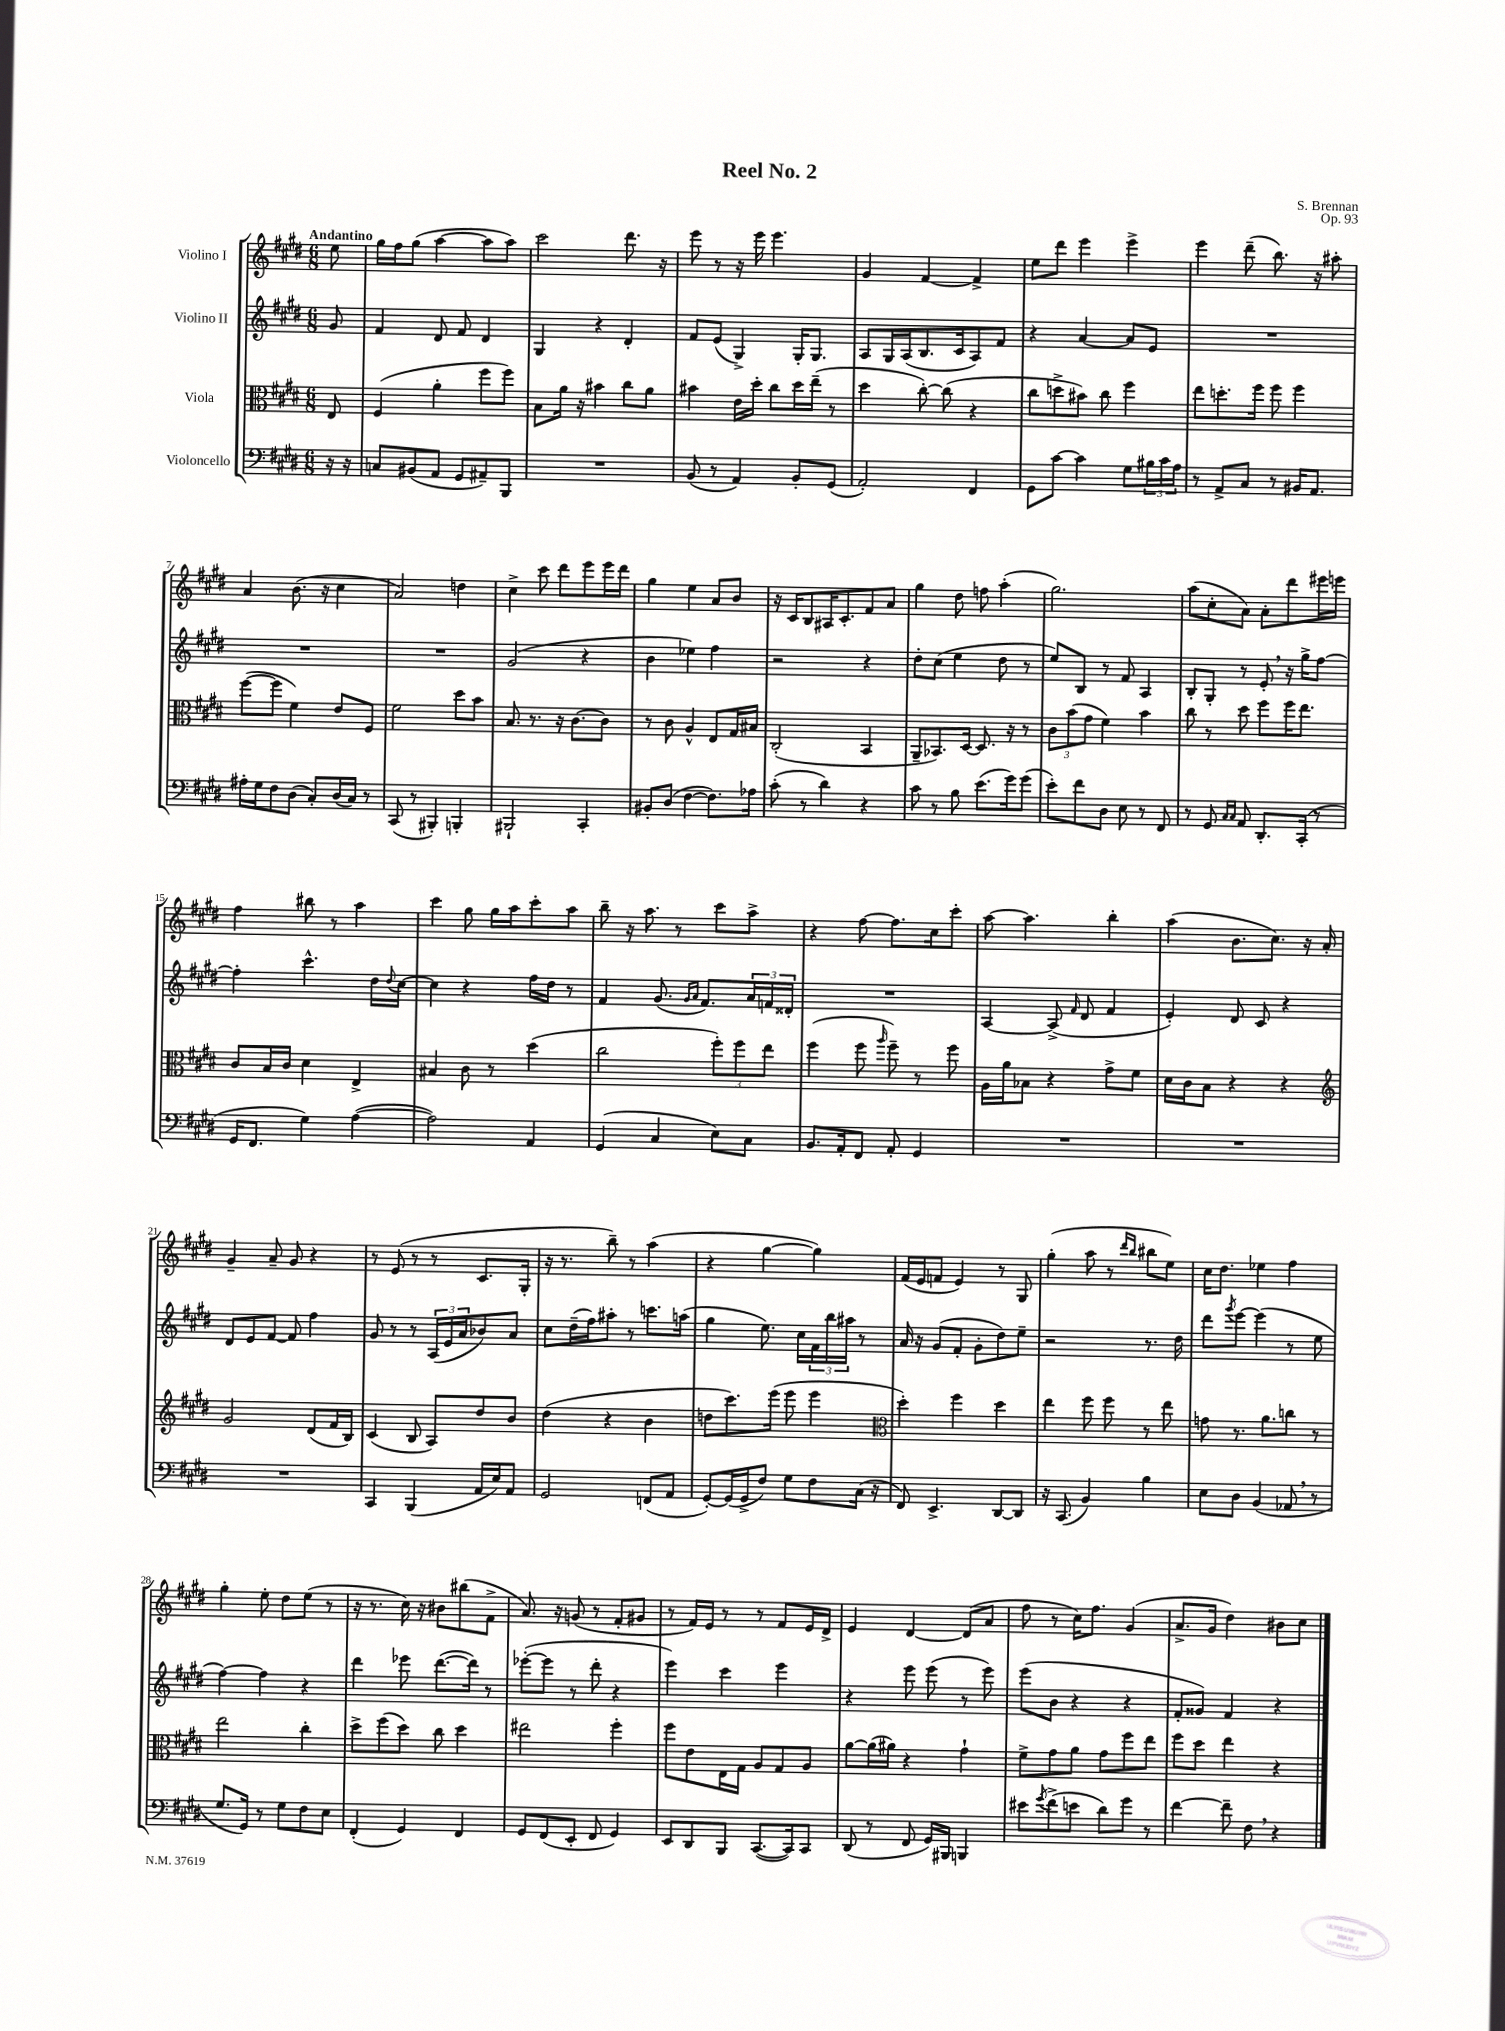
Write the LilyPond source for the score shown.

\header { title = "Reel No. 2" composer = "S. Brennan" opus = "Op. 93" }
<<
\new StaffGroup <<
\new Staff = "s0" \with { instrumentName = "Violino I" } {
    \clef treble \key e \major \numericTimeSignature \time 6/8 \partial 8 \tempo "Andantino"
    e''8 |
    gis''16 fis''16 gis''8( a''4~ a''8 a''8) |
    cis'''2 dis'''8. r16 |
    e'''8 r8 r16 e'''16 e'''4. |
    gis'4 fis'4~ fis'4-> |
    e''8 dis'''8 e'''4 e'''4-> |
    e'''4 dis'''8--( b''8.) r16 ais''8-. |
    a'4 b'8.( r16 cis''4 |
    a'2) d''4 |
    cis''4-> cis'''8 dis'''8 e'''8 e'''16 dis'''16 |
    gis''4 e''4 a'8 b'8 |
    r16 cis'16 b8 ais16 cis'8.-. fis'8 a'8 |
    gis''4 dis''8 f''8 a''4-.( |
    gis''2.) |
    a''8( cis''8-. a'8) a'8-. dis'''8 eis'''16 e'''16 |
    fis''4 bis''8 r8 a''4 |
    cis'''4 gis''8 gis''16 a''16 cis'''8-. a''8 |
    b''8-- r16 a''8. r8 cis'''8 a''8-> |
    r4 fis''8~ fis''8. cis''16 cis'''8-. |
    a''8~ a''4. b''4-. |
    a''4( b'8. cis''8.) r16 a'16-. |
    gis'4-- a'8-- gis'8 r4 |
    r8 e'8( r8 r8 cis'8. gis16-. |
    r16 r8. b''8--) r8 a''4( |
    r4 gis''4~ gis''4) |
    fis'16( e'16 f'8 e'4) r8 gis8 |
    gis''4-.( a''8 r8 \grace { dis'''16 b''16 } bis''8 e''8) |
    cis''16 dis''8. ees''4 fis''4 |
    gis''4-. e''8-. dis''8 e''8( r8 |
    r16 r8. cis''16) r16 bis'8 bis''8( fis'8-> |
    a'8.) r16 g'8( r8 fis'8-. gis'8 |
    r8 fis'16) e'16 r8 r8 fis'8 e'16 dis'16-> |
    e'4 dis'4~ dis'8( a'8 |
    fis''8 r8 cis''16) fis''8. gis'4( |
    a'8.-> gis'16 dis''4) bis'8 cis''8 \bar "|." |
}
\new Staff = "s1" \with { instrumentName = "Violino II" } {
    \clef treble \key e \major \numericTimeSignature \time 6/8 \partial 8
    gis'8 |
    fis'4 dis'8 fis'8 dis'4 |
    gis4 r4 dis'4-. |
    fis'8 e'8( gis4->) gis16-. gis8. |
    a8 gis16 a16( b8. cis'16 a8) fis'8 |
    r4 a'4~ a'8 e'8 |
    R2. |
    R2. |
    R2. |
    gis'2( r4 |
    b'4 ees''4) fis''4 |
    r2 r4 |
    dis''8-. cis''8( e''4 dis''8 r8 |
    e''8) b8 r8 fis'8 a4 |
    b8-. gis8-. r8 e'8-. \breathe r16 gis''16-> fis''8~ |
    fis''4-. cis'''4.-^ dis''16 \appoggiatura { dis''8 } cis''16~ |
    cis''4 r4 fis''16 dis''16 r8 |
    fis'4 gis'8.( \grace { gis'16 a'16 } fis'8.) \tuplet 3/2 { a'16 f'16 disis'16-. } |
    R2. |
    a4~ a8->( \grace { fis'16 } dis'8 fis'4 |
    e'4-.) dis'8 cis'8 r4 |
    dis'8 e'8 fis'8~ fis'8 fis''4 |
    gis'8 r8 r8 \tuplet 3/2 { a16( e'16 a'16 } bes'8) a'8 |
    cis''8 dis''16--( fis''16) ais''8-. r8 c'''8. a''16( |
    gis''4 e''8.) cis''16 \tuplet 3/2 { fis'16 b''16 ais''16 } r8 |
    a'16 r16 gis'8( fis'8-. gis'8-. dis''8) e''8-- |
    r2 r8. dis''16 |
    dis'''8 \acciaccatura { gis'''8 } e'''8~ e'''4( r8 e''8 |
    fis''4~) fis''4 r4 |
    dis'''4 ees'''8 dis'''8.~( dis'''16) r8 |
    ees'''8~-.( ees'''8 r8 dis'''8-. r4 |
    e'''4) cis'''4 e'''4 |
    r4 e'''8 e'''8( r8 e'''8) |
    e'''8( b'8 r4 r4 |
    fis'8-. gisis'8) fis'4 r4 \bar "|." |
}
\new Staff = "s2" \with { instrumentName = "Viola" } {
    \clef alto \key e \major \numericTimeSignature \time 6/8 \partial 8
    e8 |
    fis4( a'4-. fis''8 fis''8) |
    b8 a'16 r16 bis'4 cis''8 a'8 |
    bis'4 e'16 dis''16-. cis''8 dis''16 e''16--( r8 |
    dis''4 cis''8~-.) cis''8( r4 |
    cis''8 d''8-> bis'8) cis''8 fis''4 |
    e''8 d''8.-. fis''16 fis''8 fis''4 |
    fis''8~( fis''8 fis'4) e'8 fis8 |
    fis'2 dis''8 b'8 |
    b8. r8. r16 cis'8.~ cis'8 |
    r8 cis'8 a4-^ e8 gis16 bis16 |
    cis2-.( b,4 |
    a,8-- bes,8.) dis16~ dis8. r16 r8 |
    \tuplet 3/2 { cis'8 b'8( gis'8 } fis'4) b'4 |
    cis''8 r8 dis''8 fis''8 fis''16 e''8. |
    cis'8 b16 cis'16 dis'4 e4-> |
    bis4 cis'8 r8 dis''4( |
    cis''2 \tuplet 3/2 { fis''8-.) fis''8 e''8 } |
    fis''4( fis''8 \grace { a''16 } fis''8--) r8 fis''8 |
    a16 a'16 bes8 r4 gis'8-> fis'8 |
    dis'16 cis'16 b8 r4 r4 |
    \clef treble gis'2 dis'8( fis'16 b16) |
    cis'4( b8 a8) dis''8 b'8 |
    dis''4( r4 b'4 |
    d''8 cis'''8.) e'''16( e'''8 e'''4 |
    \clef alto dis''4-.) fis''4 dis''4 |
    e''4 fis''8 fis''8 r8 e''8 |
    g'8 r8. a'8. c''8 r8 |
    e''2 cis''4-. |
    dis''8-> fis''8( dis''8) cis''8 dis''4 |
    eis''2 fis''4-. |
    fis''8 e'8 e16 gis16 a8 gis8 a8 |
    a'8~ a'16( ais'16) r4 gis'4-! |
    fis'8-> gis'8 a'8 gis'8 fis''8 e''8 |
    fis''8 dis''8 e''4 r4 \bar "|." |
}
\new Staff = "s3" \with { instrumentName = "Violoncello" } {
    \clef bass \key e \major \numericTimeSignature \time 6/8 \partial 8
    r16 r16 |
    c8 bis,8( a,8 gis,8 ais,8--) b,,8 |
    R2. |
    b,8( r8 a,4) b,8-. gis,8( |
    a,2-.) fis,4 |
    gis,8 cis'8~ cis'4 gis8 \tuplet 3/2 { bis16 cis'16 a16 } |
    r8 a,8-> cis8 r8 bis,16 a,8. |
    ais16-. gis16 fis8 dis8( cis8-.) dis16( cis16) r8 |
    cis,8( r8 bis,,4-.) b,,4-. |
    bis,,2-! cis,4-. |
    bis,8-. dis8( fis4~ fis8.) aes16 |
    cis'8-.( r8 dis'4) r4 |
    cis'8 r8 b8 e'8.( gis'16) gis'8( |
    e'8-.) fis'8 dis8 e8 r8 fis,8 |
    r8 gis,8 \grace { cis16 cis16 } a,8 dis,8.-. cis,16-.( r8 |
    gis,16 fis,8. gis4) a4~( |
    a2) a,4 |
    gis,4( cis4 e8) cis8 |
    b,8. a,16-. fis,8 a,8-. gis,4 |
    R2. |
    R2. |
    R2. |
    cis,4 b,,4( a,16 e16) a,8 |
    gis,2 f,8( a,8 |
    gis,8~-.) gis,16( gis,16-> fis8) gis8 fis8 cis16( r16 |
    fis,8) e,4.-> dis,8~ dis,8 |
    r16 cis,8.( b,4) b4 |
    e8 dis8 b,4( aes,8 \breathe r8 |
    gis8. gis,16) r8 gis8 fis8 e8 |
    fis,4-.( gis,4) fis,4 |
    gis,8 fis,8( e,8-. fis,8 gis,4) |
    e,8 dis,8 b,,8 cis,8.~( cis,16) cis,8 |
    dis,8( r8 fis,8 gis,16) bis,,16 b,,4 |
    eis'8 \acciaccatura { gis'8 } fis'8->( e'8 dis'8) gis'8 r8 |
    fis'4~ fis'8-- fis8 \breathe r4 \bar "|." |
}
>>
>>
